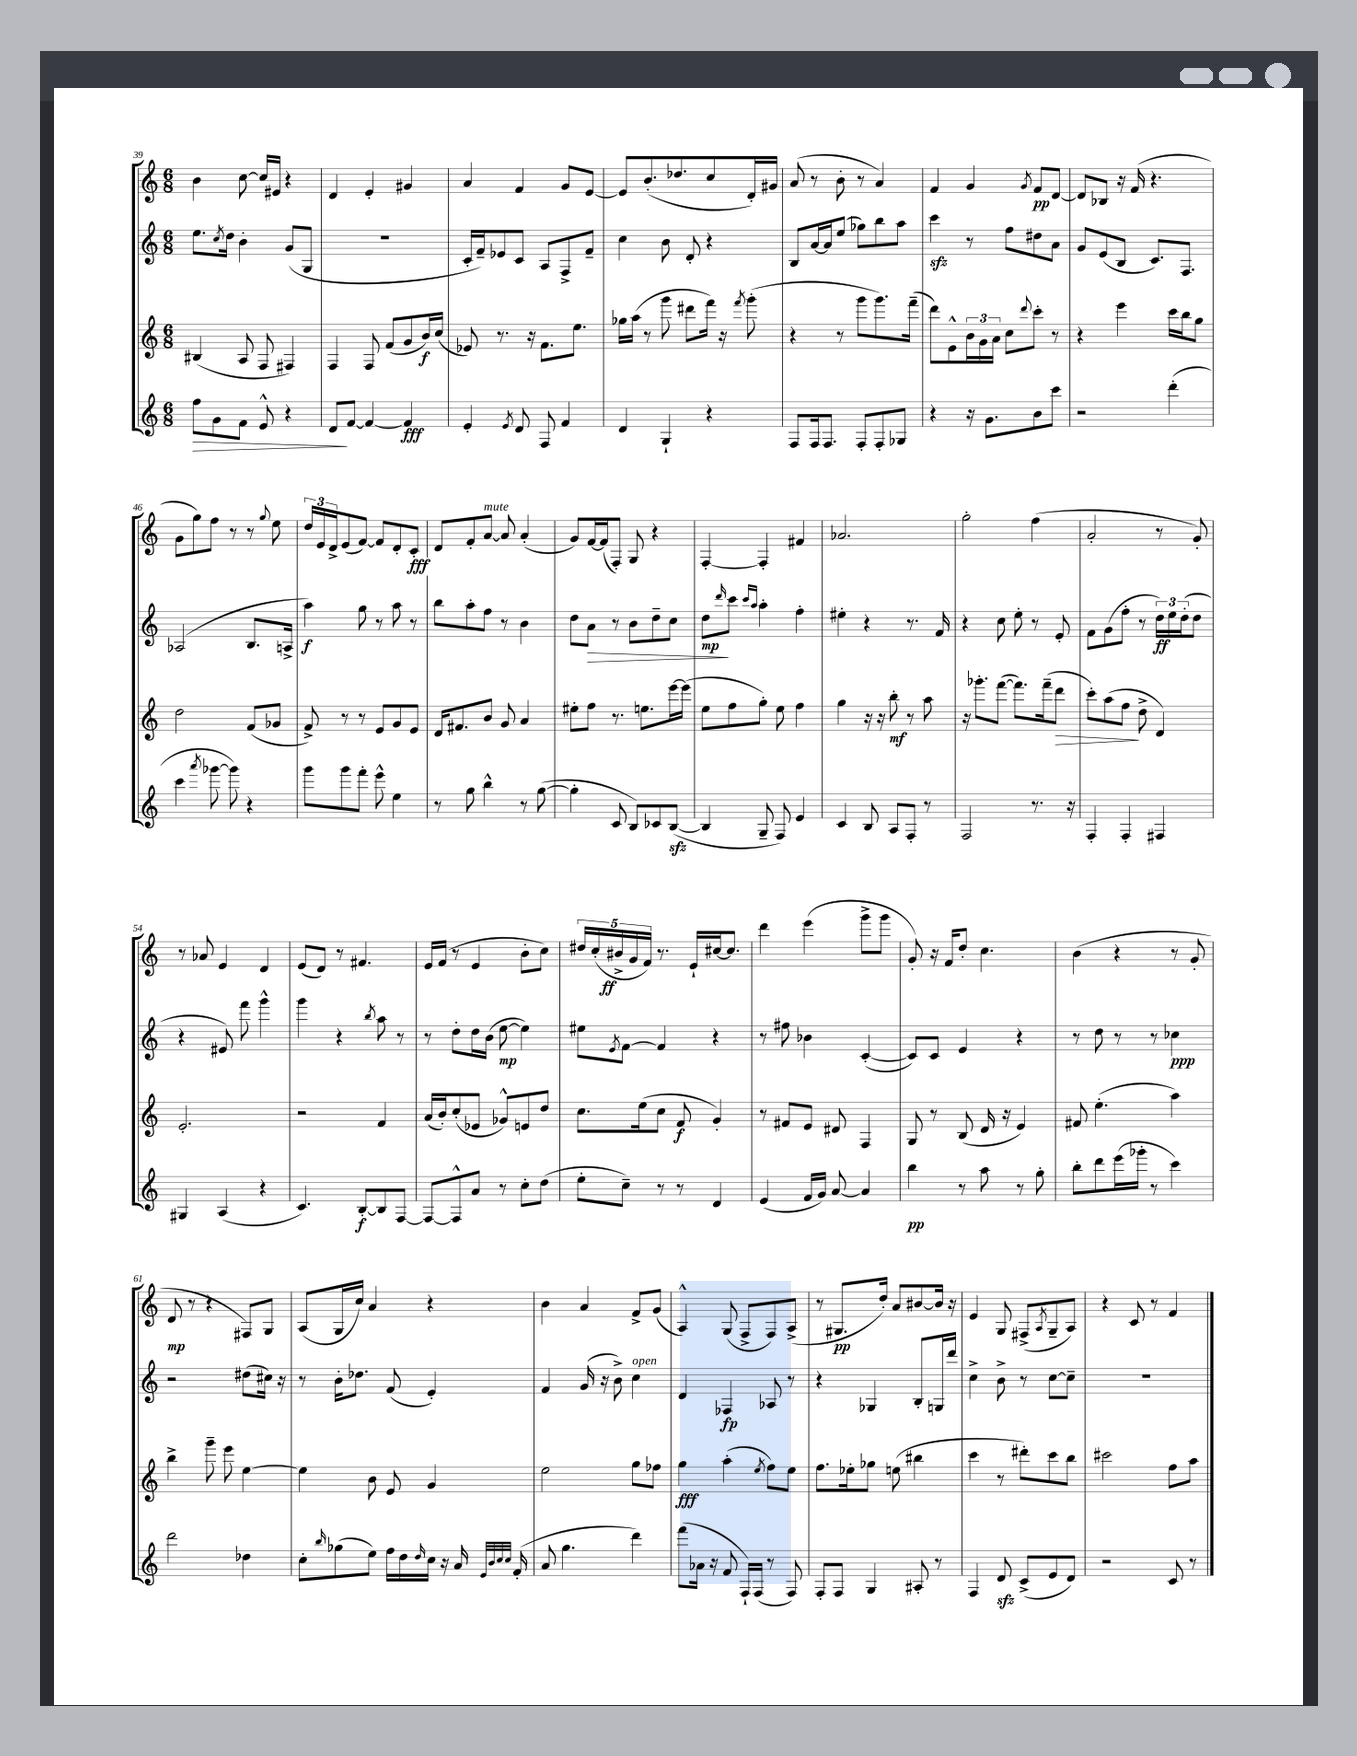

**kern	**kern	**kern	**kern
*staff4	*staff3	*staff2	*staff1
*clefG2	*clefG2	*clefG2	*clefG2
*k[]	*k[]	*k[]	*k[]
*M6/8	*M6/8	*M6/8	*M6/8
8ff\L	(4B#/	8.ee\L	4b\
8g\	.	.	.
.	.	8qcc/	.
.	.	16dd\Jk	.
8f\J	8A/	4b'\	[8cc\
8e^^/	8F/	.	16cc/]LL
.	.	.	16e#/JJ
4r	4F#/)	(8g/L	4r
.	.	8G/J	.
=	=	=	=
8d/L	4F/	2.r	4d/
[8f/J	.	.	.
4f/_	8F/	.	4e'/
.	(8f/L	.	.
4f/]	8g/	.	4g#/
.	16b/L)	.	.
.	(16cc/JJ	.	.
=	=	=	=
4e'/	8e-/)	16c'/LL	4a/
.	.	16f~/J)	.
.	8.r	8e-/	.
8qe/	.	.	.
8d/	.	8c/J	4f/
.	16r	.	.
8F/	8.f\L	8A/L	.
4f/	.	8F^/	8g/L
.	8.ee\J	.	.
.	.	8f~/J	[8e/J
=	=	=	=
4d/	16gg-\LL	4cc\	8e/]L
.	(16aa\JJ	.	.
.	8r	.	(8.b'/
4G`/	8ggg\	8b\	.
.	.	.	8.dd-/
.	8ddd#\L	8d'/	.
4r	16fff\Jk)	4r	8cc/
.	16r	.	.
.	8qfff/	.	.
.	(8ggg'\	.	16d'/L)
.	.	.	16g#/JJ
=	=	=	=
8F/L	4r	8B/L	(8a/
16F/k	.	[16a/L	8r
8.F/J	.	16a/]J	.
.	8r	(8ee/J	8b'\
8F'/L	8ggg\L	8gg-\L)	8r
8F'/	8.ggg\)	8bb\	4a/)
8G-/J	.	8aa\J	.
.	(16fff~\Jk	.	.
=	=	=	=
4r	8ddd\L)	4ccc\	4f/
.	8e^^\	.	.
16r	24b\L	8r	4g/
.	24g\	.	.
8.g\L	.	.	.
.	24a\JJ	.	.
.	8cc\L	8ff\L	.
.	8qqddd/	.	8qg/
8b\	8ccc'\J	8dd#\	8f/L
8ccc\J	8r	8a\J	[8d/J
=	=	=	=
2r	4r	8g/L	8d/]L
.	.	(8e/	8B-/J
.	4eee\	8B/J	16r
.	.	.	(16f/
.	.	8.c/L)	4.r
(4ddd'\	16ccc\LL	.	.
.	16bb\J	8.F/J	.
.	8gg\J	.	.
=	=	=	=
4ccc\	2dd\	(2A-/	8g\L
.	.	.	8gg\)
8qaaa/	.	.	.
[8ggg-\	.	.	8ff\J
8ggg-\])	.	.	8r
4r	(8f/L	8.B/L	8r
.	.	.	8qqgg/
.	8g-/J	.	8ee\
.	.	16A^/Jk	.
=	=	=	=
8ggg\L	8f^/)	4aa\)	24dd/LL
.	.	.	24e/
.	.	.	24d^/J
8ggg\	8r	.	(8e/
8fff'\J	8r	8gg\	[8f/J)
8eee^^\	8e/L	8r	8f/]L
4ee\	8g/	8aa\	8d'/
.	8e/J	8r	8c'/J
=	=	=	=
8r	16d/LK	8bb\L	8d/L
.	8.f#/	.	.
8gg\	.	8aa'\	8f'/
4bb^^\	8b/J	8ff\J	[8a/J
.	8g/	8r	8a/]
8r	4a/	4b\	(4a'/
([8gg\	.	.	.
=	=	=	=
4gg'\]	8ee#'\L	8dd\L	8g/L)
.	8ff\J	8a\J	[16f/L
.	.	.	(16f/]J
8c/	8.r	8r	8F'/J)
8B/L)	.	8b\L	8G/
.	8.ee\L	.	.
8c-/	.	8dd~\	4r
([8B/J	[16eee\L	8cc\J	.
.	(16eee\]JJ	.	.
=	=	=	=
4B/]	8ee\L	8dd\L	[4F'/
.	.	16qqddd/	.
.	8ff\	8ccc\J	.
.	.	16qqccc/LL	.
.	.	16qqaa/JJ	.
8G~/	8gg'\J)	4aa'\	4F'/]
8F/)	8ee\	.	.
4e/	4ff\	4ff'\	4f#/
=	=	=	=
4c/	4gg\	4ee#'\	2.a-/
8B/	16r	4r	.
.	16r	.	.
8A/L	8bb'\	.	.
8F'/J	8r	8.r	.
8r	8aa\	.	.
.	.	16f/	.
=	=	=	=
2F/	16r	4r	2gg'\
.	8.ggg-'\L	.	.
.	([8fff\J	8cc\	.
.	8.fff\]L)	8ee'\	.
8.r	.	8r	(4ff\
.	(16fff~\k	.	.
.	8ddd\J	8e'/	.
16r	.	.	.
=	=	=	=
4F'/	8ccc'\L)	8f\L	2a'/
.	(8aa\	(8g\	.
4F'/	8ff\J	8ff'\J	.
.	8dd^\	8r	.
4F#/	4d/)	24dd\LL)	8r
.	.	24ee\	.
.	.	(24dd'\J	.
.	.	8dd\J	8g'/)
=	=	=	=
4G#/	2.e'/	4r	8r
.	.	.	8a-/
(4A/	.	8e#/)	4e/
.	.	8fff\	.
4r	.	4ggg^^\	4d/
=	=	=	=
4.c/)	2r	4ggg\	(8e/L
.	.	.	8d/J)
.	.	4r	8r
[8B'/L	.	.	4.f#/
.	.	8qbb/	.
8B/]	4f/	8aa\	.
[8F/J	.	8r	.
=	=	=	=
8F/_L	(16a/LL	8r	16e/LL
.	16b'/J)	.	(16f/JJ
8F^^/]	(8cc'/	8dd'\L	8r
8a/J	8e-/J	16dd\L	4e/
.	.	(16b\JJ	.
8r	8g-^^/L)	[8ee\	.
8cc'\L	8e/	4ee\])	8b'\L
(8dd\J	8dd/J	.	8cc\J)
=	=	=	=
8ee'\L	8.cc\L	8ee#\L	20dd#/LL
.	.	.	(20cc'/
.	.	.	20b#^/
.	.	8qe/	.
8cc~\J)	.	[8f\J	.
.	.	.	20g/
.	(16ee\k	.	.
.	.	.	20f/JJ)
8r	8cc\J	4f/]	8.r
8r	8f/	.	.
.	.	.	16e`/LL
4d/	4g'/)	4r	[16cc#/J
.	.	.	8.cc#/]J
=	=	=	=
(4e/	8r	8r	4ddd\
.	8f#/L	8ff#\	.
16f/LL	8e/J	4b-\	(4eee\
16g/JJ)	.	.	.
[8a/	8d#/	.	.
4a/]	4F/	([4c'/	8ggg^\L
.	.	.	8ggg\J
=	=	=	=
4bb\	8G/	8c/]L)	8g'/)
.	8r	8c/J	16r
.	.	.	16f/LK
8r	(8B/	4e/	8dd'/J
8aa\	16d/	.	4.cc\
.	16r	.	.
8r	4e/)	4r	.
8gg'\	.	.	.
=	=	=	=
8bb'\L	8f#/	8r	(4b\
8ddd\	(4.ee'\	8dd\	.
(16eee\L	.	8r	4r
16ggg-'\JJ	.	.	.
8r	.	8r	.
4ccc\)	4aa\)	4cc-\	8r
.	.	.	8g'/
=	=	=	=
2ddd\	4bb^\	2r	8d/
.	.	.	8r
.	8ggg~\	.	4r
.	8eee\	.	.
4dd-\	[4ee\	(8dd#\L	8F#/L)
.	.	16cc#\Jk)	8G/J
.	.	16r	.
=	=	=	=
8cc'\L	4ee\]	8r	(8A/L
16qqbb/	.	.	.
(8gg-\	.	16b'\LK	16G/L
.	.	8.dd-\J	16cc/JJ)
8ee\J)	8b\	.	4a/
16ff\LL	8e/	(8f/	.
16dd\	.	.	.
16qqdd/	.	.	.
16cc\JJ	4g/	4e'/)	4r
16r	.	.	.
16a/	.	.	.
32qqe/LLL	.	.	.
32qqb/	.	.	.
32qqcc/	.	.	.
32qqcc/JJJ	.	.	.
(16f'/	.	.	.
=	=	=	=
8a/	2ee\	4f/	4b\
4.gg\	.	.	.
.	.	(16g/	4a/
.	.	16r	.
.	.	8b^\)	.
4ddd\)	8gg\L	4cc\	8f^/L
.	8ff-\J	.	(8g/J
=	=	=	=
(8fff\L	4gg\	4d/	4A^^/)
16a-\Jk	.	.	.
16r	.	.	.
8f/	(4aa'\	4F-/	(8G/
16F`/LL)	.	.	8F^/L
(16F/JJ	.	.	.
.	8qee/	.	.
8r	8ff\L)	8A-/	8F/)
8F/)	8ee\J	8r	(8A^/J
=	=	=	=
8F'/L	8.ff\L	4r	8r
8F/J	.	.	8.G#/L
.	16ee-'\k	.	.
4G/	8gg-\J	4G-/	.
.	.	.	16dd'/Jk)
.	(8ee\	.	8a/L
8A#'/	4bb#\	8B'/L	[8b#/
8r	.	16G/L	16b#/]Jk
.	.	16ddd/JJ	16r
=	=	=	=
4F/	4ccc\	4cc^\	4e/
8d/	8r	8b^\	8G/
(8c^/L	8ddd#'\L)	8r	(8F#^/L
.	.	.	8qA/
8e/	8ccc\	[8cc\L	8G~/
8d/J)	8bb\J	8cc~\]J	8A/J)
=	=	=	=
2r	2ccc#\	2.r	4r
.	.	.	8c/
.	.	.	8r
8c/	8ff\L	.	4f/
8r	8aa\J	.	.
==	==	==	==
*-	*-	*-	*-
